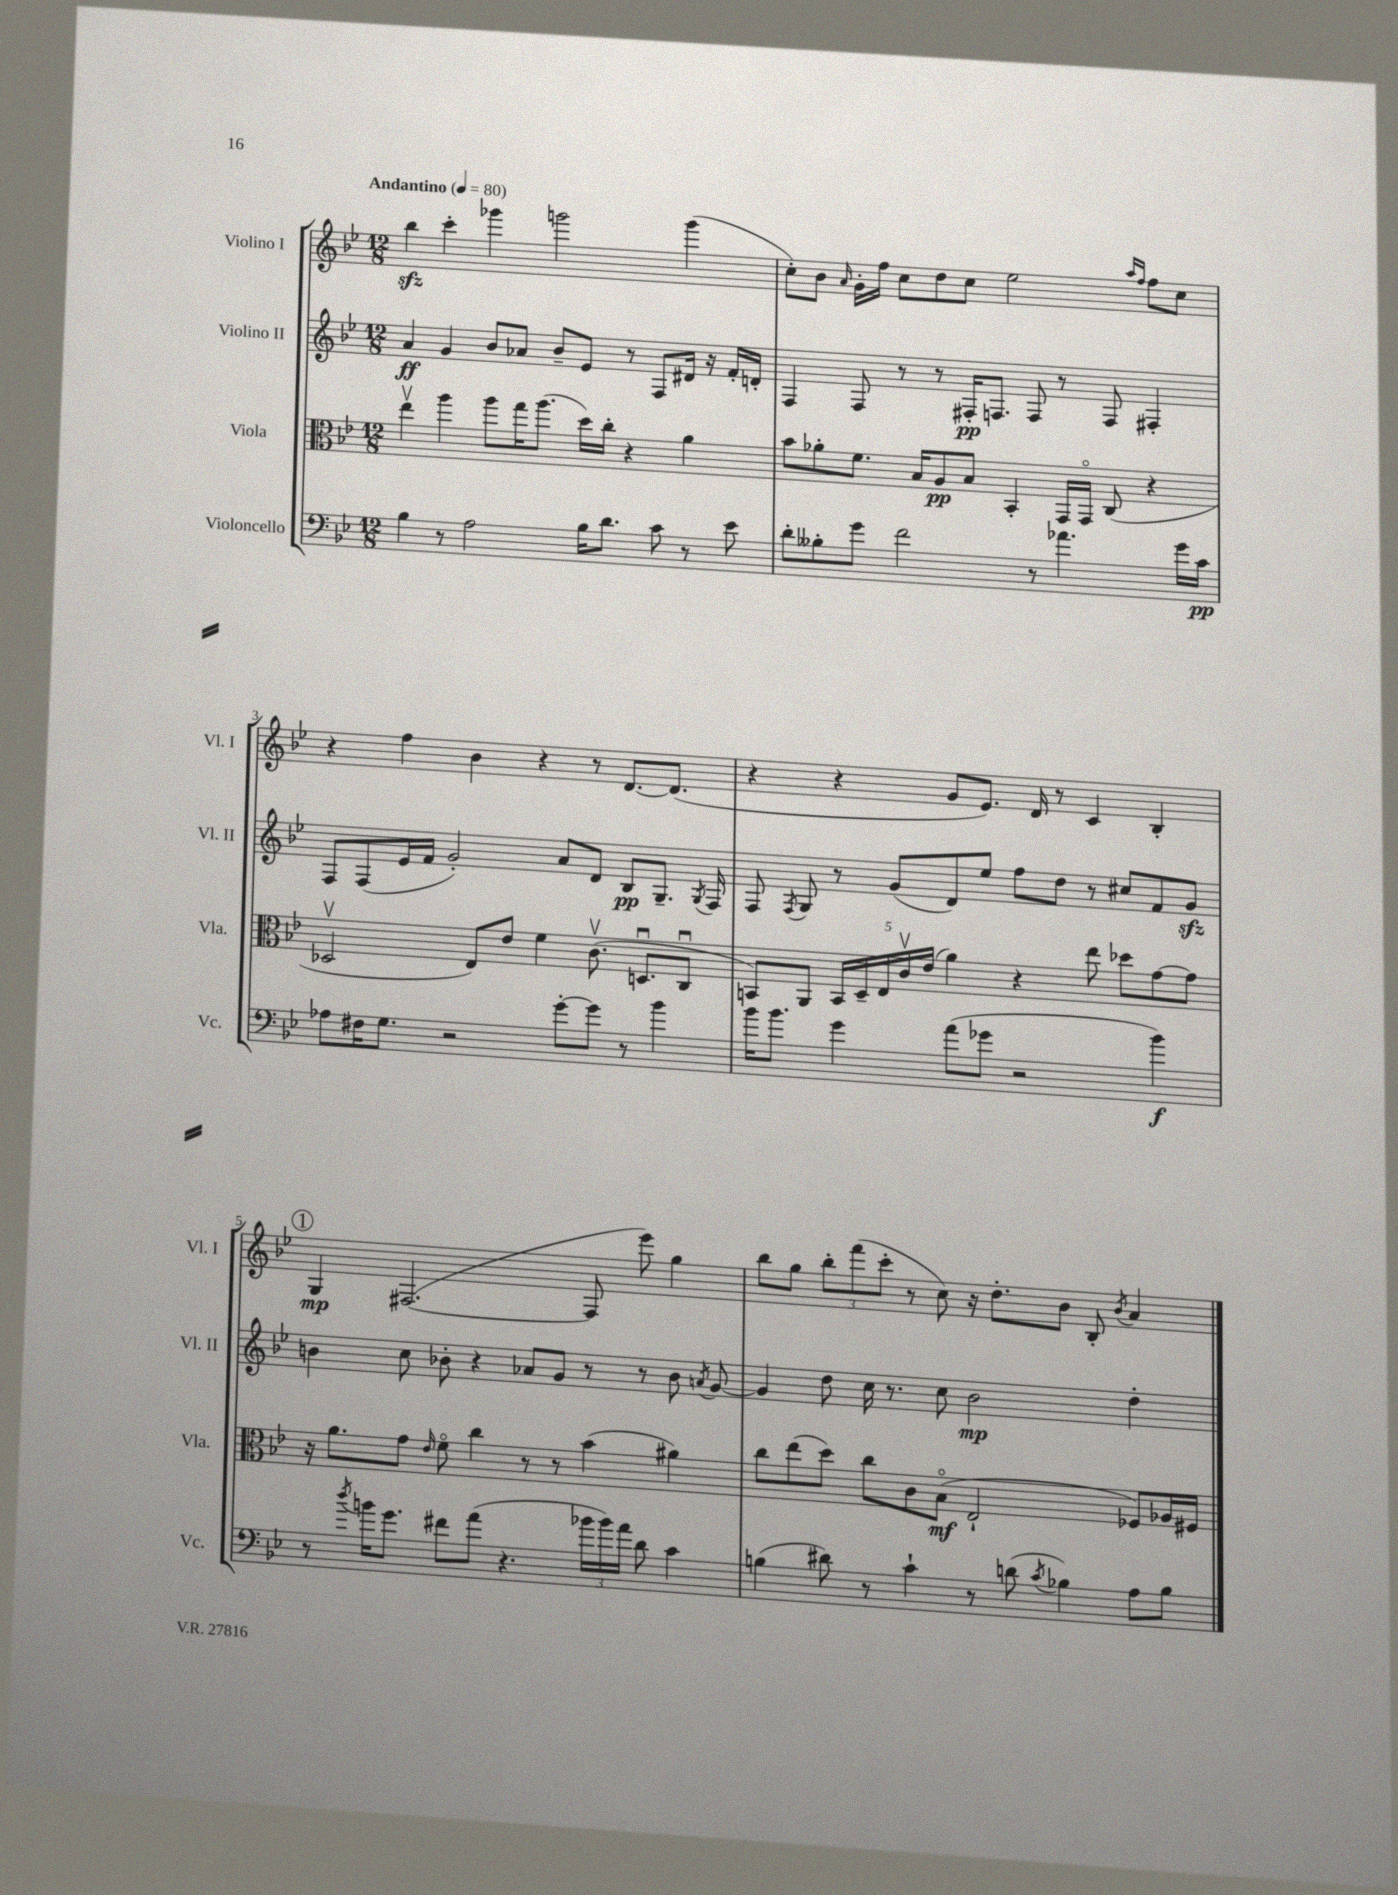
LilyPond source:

<<
\new StaffGroup <<
\new Staff = "s0" \with { instrumentName = "Violino I" shortInstrumentName = "Vl. I" } {
    \clef treble \key bes \major \numericTimeSignature \time 12/8 \tempo "Andantino" 4 = 80
    \autoBeamOff bes''4\sfz c'''4-. ges'''4 g'''2 g'''4( |
    c''8[-.) bes'8] \grace { a'16 } g'16[-. f''16] c''8[ d''8 c''8] ees''2 \grace { a''16[ f''16] } f''8[ c''8] |
    r4 f''4 bes'4 r4 r8 d'8.[~ d'8.]( |
    r4 r4 g'8[ ees'8.]) d'16 r8 c'4 bes4-. |
    \mark \markup { \circle "1" } g4\mp fis2.~( fis8 ees'''8) g''4 |
    bes''8[ g''8] \tuplet 3/2 { bes''8[-. f'''8( c'''8]-. } r8 c''8) r16 d''8.[-. bes'8] bes8-. \acciaccatura { bes'8 } a'4 \bar "|." |
}
\new Staff = "s1" \with { instrumentName = "Violino II" shortInstrumentName = "Vl. II" } {
    \clef treble \key bes \major \numericTimeSignature \time 12/8
    \autoBeamOff a'4\ff g'4 bes'8[ aes'8] bes'8[-- ees'8] r8 f8[ dis'16] r16 f'16[-. d'16]-. |
    f4 f8 r8 r8 fis16[-.\pp f8.] f8 r8 f8 fis4-. |
    f8[ f8( ees'16 f'16] g'2-.) a'8[ d'8] bes8[\pp g8.]-- \acciaccatura { g8 } f16 |
    f8 \acciaccatura { f8 } g8 r8 g'8[( d'8) ees''8] f''8[ d''8] r8 cis''8[ f'8 g'8]\sfz |
    \mark \markup { \circle "1" } b'4 c''8 bes'8-. r4 aes'8[ g'8] r8 r8 bes'8 \acciaccatura { a'8 } g'8~ |
    g'4 d''8 c''16 r8. c''8 bes'2\mp d''4-. \bar "|." |
}
\new Staff = "s2" \with { instrumentName = "Viola" shortInstrumentName = "Vla." } {
    \clef alto \key bes \major \numericTimeSignature \time 12/8
    \autoBeamOff ees''4\upbow a''4 a''8[ g''16 a''8.]( d''16[) c''16]-. r4 a'4 |
    bes'8[ aes'8-. f'8.] bes16[ a8\pp bes8] bes,4-. g,16[ g,16]\flageolet c8( r4 |
    des2\upbow ees8[) ees'8] f'4 c'8.\upbow( d8.[\downbow c8]\downbow |
    b,8[) a,8] \tuplet 5/4 { b,16[ d16-- ees16 c'16\upbow ees'16]( } a'4) r4 ees''8 des''8[ g'8~ g'8] |
    \mark \markup { \circle "1" } r16 a'8.[ g'8] \grace { ees'16 } f'8\flageolet c''4 r8 r8 bes'4( ais'4) |
    c''8[ ees''8( d''8]) c''8[ c'8 bes8]\flageolet\mf( ees2-! fes8[) aes16 fis16] \bar "|." |
}
\new Staff = "s3" \with { instrumentName = "Violoncello" shortInstrumentName = "Vc." } {
    \clef bass \key bes \major \numericTimeSignature \time 12/8
    \autoBeamOff bes4 r8 a2 bes16[ d'8.] c'8 r8 ees'8 |
    d'8[-. beses8-. g'8] f'2 r8 aes'4. g'16[ c'16]\pp |
    aes8[ fis16 g8.] r2 g'8[~-. g'8] r8 bes'4 |
    bes'16[ bes'8.] g'4 a'8[( ges'8] r2 bes'4\f) |
    \mark \markup { \circle "1" } r8 \acciaccatura { d''8 } b'16[ g'8.] fis'8[ a'8]( r4. \tuplet 3/2 { bes'16[ bes'16) a'16] } d'8 c'4 |
    b4( dis'8) r8 c'4-! r8 d'8( \acciaccatura { c'8 } bes4) a8[ bes8] \bar "|." |
}
>>
>>
